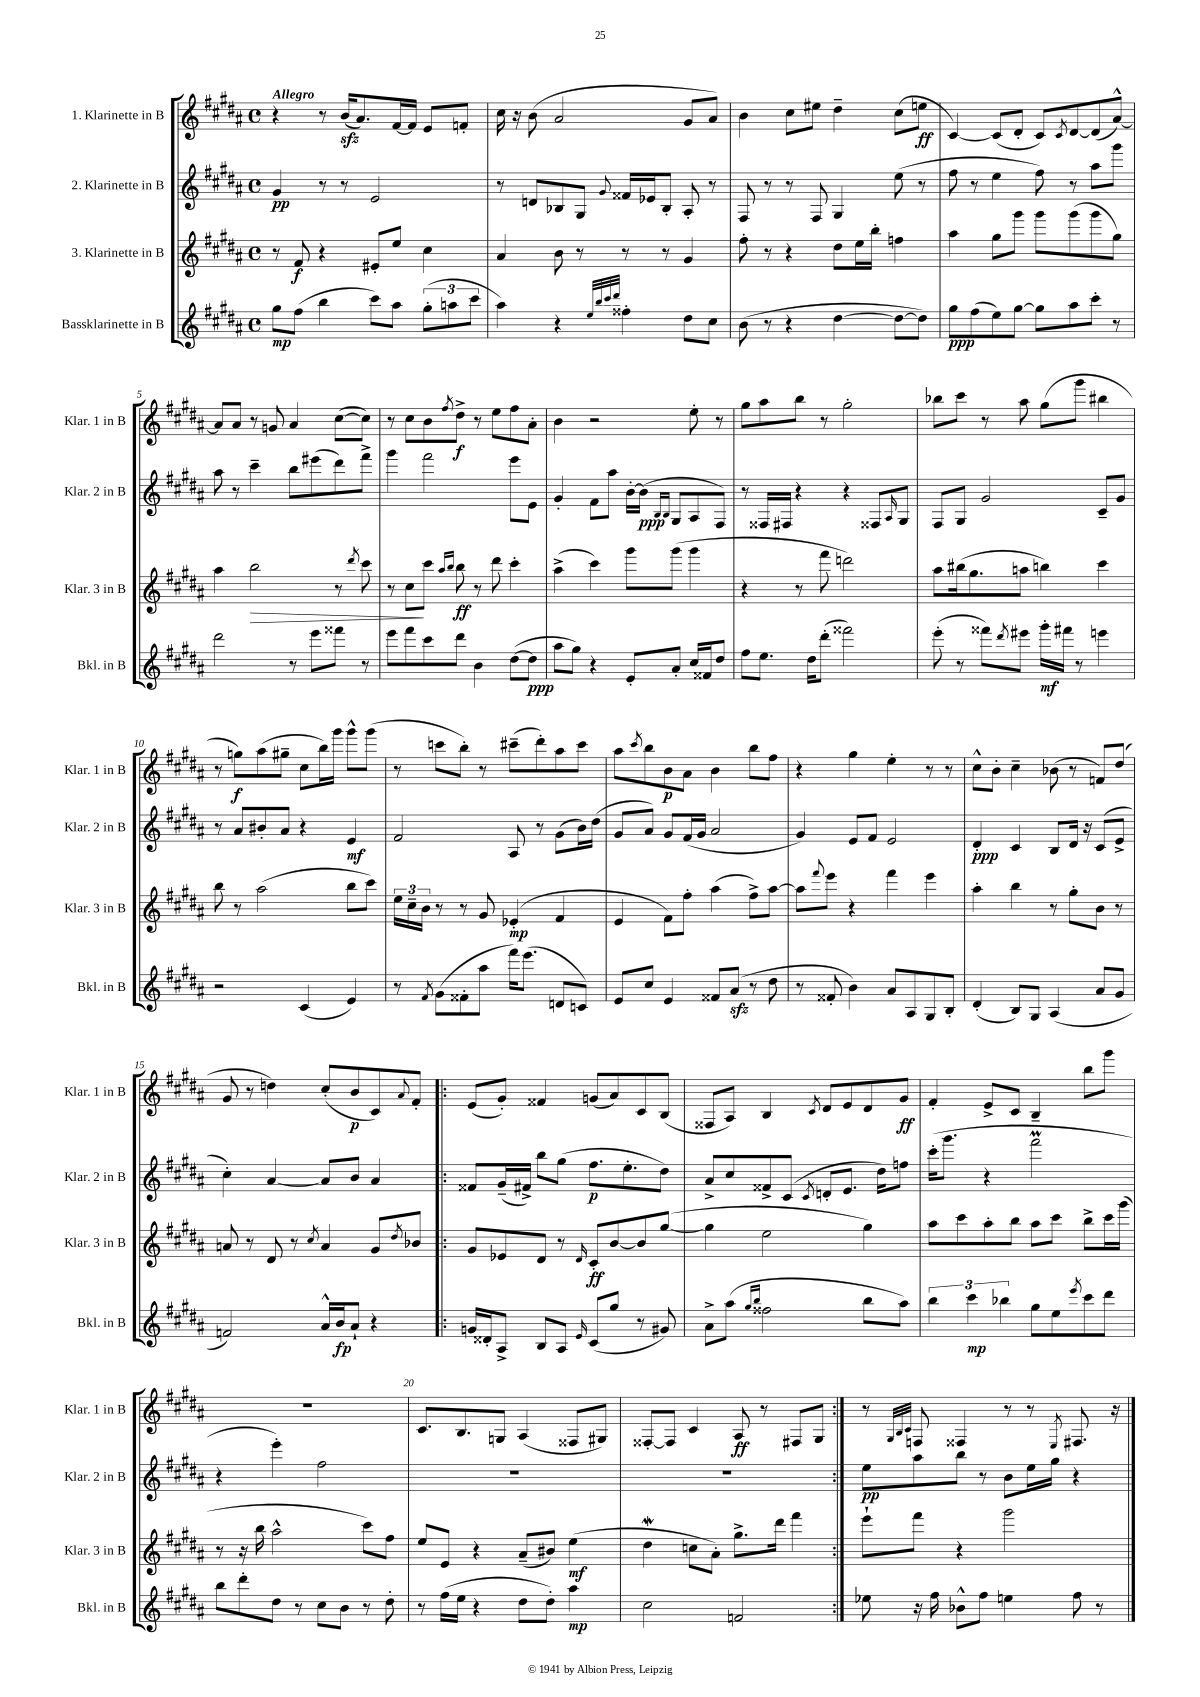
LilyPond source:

<<
\new StaffGroup <<
\new Staff = "s0" \with { instrumentName = "1. Klarinette in B" shortInstrumentName = "Klar. 1 in B" } {
    \clef treble \key b \major \defaultTimeSignature \time 4/4 \tempo "Allegro"
    r4 r8 b'16\sfz( ais'8.) fis'16~ fis'16 e'8 f'8-. |
    cis''16 r16 b'8( ais'2 gis'8 ais'8) |
    b'4 cis''8 eis''8 dis''4-- cis''8( e''8\ff |
    cis'4~) cis'8( dis'8-. cis'8) \acciaccatura { cis'8 } dis'8~ dis'8( ais'8~-^) |
    ais'8 ais'8 r8 g'8 ais'4 cis''8~( cis''8) |
    r8 cis''8 b'8 \acciaccatura { fis''8 } dis''8->\f r8 e''8 fis''8 ais'8-. |
    b'4 r2 e''8-. r8 |
    gis''8 ais''8 b''8 r8 gis''2-. |
    bes''8 cis'''8 r8 ais''8 gis''8( gis'''8 bis''4 |
    r8 g''8\f) ais''8( gis''8-- cis''8 b''16) gis'''16 gis'''8-^ gis'''8( |
    r8 c'''8 b''8-.) r8 cis'''8--( dis'''8-.) ais''8 cis'''8 |
    ais''8 \acciaccatura { cis'''8 } b''8 b'8\p ais'8 b'4 b''8 fis''8 |
    r4 gis''4 e''4-. r8 r8 |
    cis''8-^ b'8-. cis''4-- bes'8( r8 f'8) dis''8( |
    gis'8 r8 d''4) cis''8-.( b'8\p cis'8) \appoggiatura { ais'8 } fis'8-. |
    \repeat volta 2 { e'8( gis'8-.) fisis'4 g'8( ais'8) cis'8 b8( |
    fisis8 ais8) b4 \acciaccatura { cis'8 } dis'8 e'8 dis'8 gis'8\ff |
    fis'4-. e'8-> cis'8 b4-- b''8 gis'''8 |
    R1 |
    cis'8. b8. g8 ais4( fisis8 gis8) |
    fisis8~-. fisis8 cis'4 ais8\ff r8 fis8 gis8 | }
    r8 \grace { gis32 b32 cis'32 } f8 fisis4 r8 r8 \acciaccatura { e8 } fis8. r16 \bar "|." |
}
\new Staff = "s1" \with { instrumentName = "2. Klarinette in B" shortInstrumentName = "Klar. 2 in B" } {
    \clef treble \key b \major \defaultTimeSignature \time 4/4
    gis'4\pp r8 r8 e'2 |
    r8 d'8 bes8 gis8 \appoggiatura { gis'8 } fisis'16 ees'16 bes8-. ais8-. r8 |
    fis8 r8 r8 fis8 gis4 e''8( r8 |
    fis''8 r8 e''4 fis''8) r8 ais''8 gis'''8 |
    ais''8 r8 cis'''4-- b''8 eis'''8( dis'''8) fis'''8-> |
    gis'''4 fis'''2 e'''8 e'8 |
    gis'4-. fis'8 ais''8 b'16~-. b'16\ppp( \grace { b16 b16 } gis8 ais8 fis8) |
    r8 fisis16 fis16 r4 r4 fisis8 \grace { ais16 } gis8 |
    fis8 gis8 gis'2 cis'8-- gis'8 |
    r8 ais'8 bis'8-. ais'8 r4 e'4\mf |
    fis'2 ais8 r8 gis'8( b'16) dis''16( |
    gis'8 ais'8) gis'8 fis'16( gis'16 ais'2 |
    gis'4) e'8 fis'8 e'2 |
    dis'4-.\ppp cis'4 b8 dis'16 r16 cis'8( e'8-> |
    cis''4-.) ais'4~ ais'8 b'8 ais'4 |
    \repeat volta 2 { fisis'8 gis'16--( fis'16->) b''8 gis''8( fis''8.\p e''8.-. dis''8) |
    ais'8-> cis''8 fisis'8-> cis'8( \acciaccatura { cis'8 } d'8-. e'8. dis''16) f''8 |
    cis'''16-.( gis'''8. r4 fis'''2\prall |
    r4 e'''4-.) fis''2 |
    R1 |
    R1 | }
    e''8\pp ais''8 b''8 r8 b'8 e''16 gis''16 r4 \bar "|." |
}
\new Staff = "s2" \with { instrumentName = "3. Klarinette in B" shortInstrumentName = "Klar. 3 in B" } {
    \clef treble \key b \major \defaultTimeSignature \time 4/4
    r8 fis'8\f r4 eis'8-. e''8 cis''4 |
    ais'4 b'8 r8 r8 r8 gis'4 |
    fis''8-. r8 r4 dis''8 e''16 b''16-. f''4 |
    ais''4 gis''8 gis'''8 gis'''8 gis'''8( gis'''8 gis''8) |
    ais''4 b''2\> r8 \acciaccatura { dis'''8 } cis'''8 |
    r8 cis''8\! cis'''8 \grace { ais''16 b''16 } b''8\ff r8 dis'''8 cis'''4-. |
    ais''4->( cis'''4) gis'''8 gis'''8( gis'''4 |
    r4 r8 fis'''8 d'''2) |
    ais''8 bis''16( gis''8. a''8 b''4) cis'''4 |
    b''8 r8 ais''2( b''8 cis'''8) |
    \tuplet 3/2 { e''16 cis''16-- b'16 } r8 r8 gis'8 ees'4-.\mp( fis'4 |
    e'4 fis'8) fis''8-. ais''4( fis''8->) ais''8~ |
    ais''8 \appoggiatura { fis'''8 } e'''8 r4 fis'''4 e'''4 |
    ais''4-. b''4 r8 gis''8-. b'8 r8 |
    a'8 r8 dis'8 r8 \acciaccatura { cis''8 } a'4 gis'8 \acciaccatura { dis''8 } bes'8 |
    \repeat volta 2 { gis'8 ees'8 dis'8 r8 \grace { dis'16 } cis'8-.\ff b'8~ b'8 gis''8~( |
    gis''4 e''2 gis''4) |
    ais''8 cis'''8 ais''8-. b''8 ais''8 cis'''8 b''8-> cis'''16 gis'''16( |
    r8 r16 b''16 ais''2-^ cis'''8) fis''8 |
    e''8 e'8 r4 ais'8--( bis'8) e''4\mf( |
    dis''4\mordent c''8 ais'8-.) gis''8.-> dis'''16 fis'''4 | }
    e'''8-! fis'''8 r4 gis'''2 \bar "|." |
}
\new Staff = "s3" \with { instrumentName = "Bassklarinette in B" shortInstrumentName = "Bkl. in B" } {
    \clef treble \key b \major \defaultTimeSignature \time 4/4
    gis''8\mp fis''8( b''4 cis'''8) ais''8 \tuplet 3/2 { gis''8-.( a''8 cis'''8 } |
    ais''4) r4 \grace { e''32 b''32 cis'''32 dis'''32 } fisis''4-. dis''8 cis''8 |
    b'8( r8 r4 dis''4~ dis''8~ dis''8) |
    gis''8\ppp fis''8( e''8) gis''8~ gis''8 ais''8 cis'''8-. r8 |
    dis'''2 r8 e'''8 fisis'''8 r8 |
    e'''8 fis'''8 cis'''8 dis'''8 b'4 dis''8~( dis''8\ppp |
    ais''8 gis''8) r4 e'8-. ais'8-. cis''16 fisis'16 dis''8 |
    fis''8 e''8. dis''16 dis'''8-.( fisis'''2) |
    e'''8-.( r8 fisis'''8) \acciaccatura { dis'''8 } eis'''8 gis'''16-.\mf fis'''16 r8 e'''4 |
    r2 cis'4( e'4) |
    r8 \acciaccatura { fis'8 } gis'8( fisis'8-. ais''8 fis'''16) e'''8.( d'8 c'8) |
    e'8 cis''8 e'4 fisis'8 ais'8\sfz( r8 dis''8 |
    r8 fisis'8-. b'4) ais'8 ais8 gis8 b8-. |
    dis'4-.( b8) gis8 ais4( ais'8 gis'8 |
    f'2) ais'16-^ b'16\fp ais'8-! r4 |
    \repeat volta 2 { g'16 disis'16-. ais8-> b8 ais8 \grace { e'16 } cis'8( gis''8 r8 gis'8) |
    ais'8-> ais''8( \grace { gis''16 b''16 } fisis''2 b''8 ais''8) |
    \tuplet 3/2 { b''4 cis'''4\mp bes''4 } gis''8 e''8 \acciaccatura { e'''8 } cis'''8 dis'''8 |
    b''8 dis'''8-. dis''8 r8 cis''8 b'8 r8 dis''8-. |
    r8 fis''16( e''16 r4 dis''8 dis''8-.) ais''4\mp |
    cis''2 f'2 | }
    ees''8 r16 fis''16 bes'8-^ fis''8 e''4 fis''8 r8 \bar "|." |
}
>>
>>
\layout { \context { \Score \override BarNumber.break-visibility = ##(#f #t #t) barNumberVisibility = #(every-nth-bar-number-visible 5) } }
